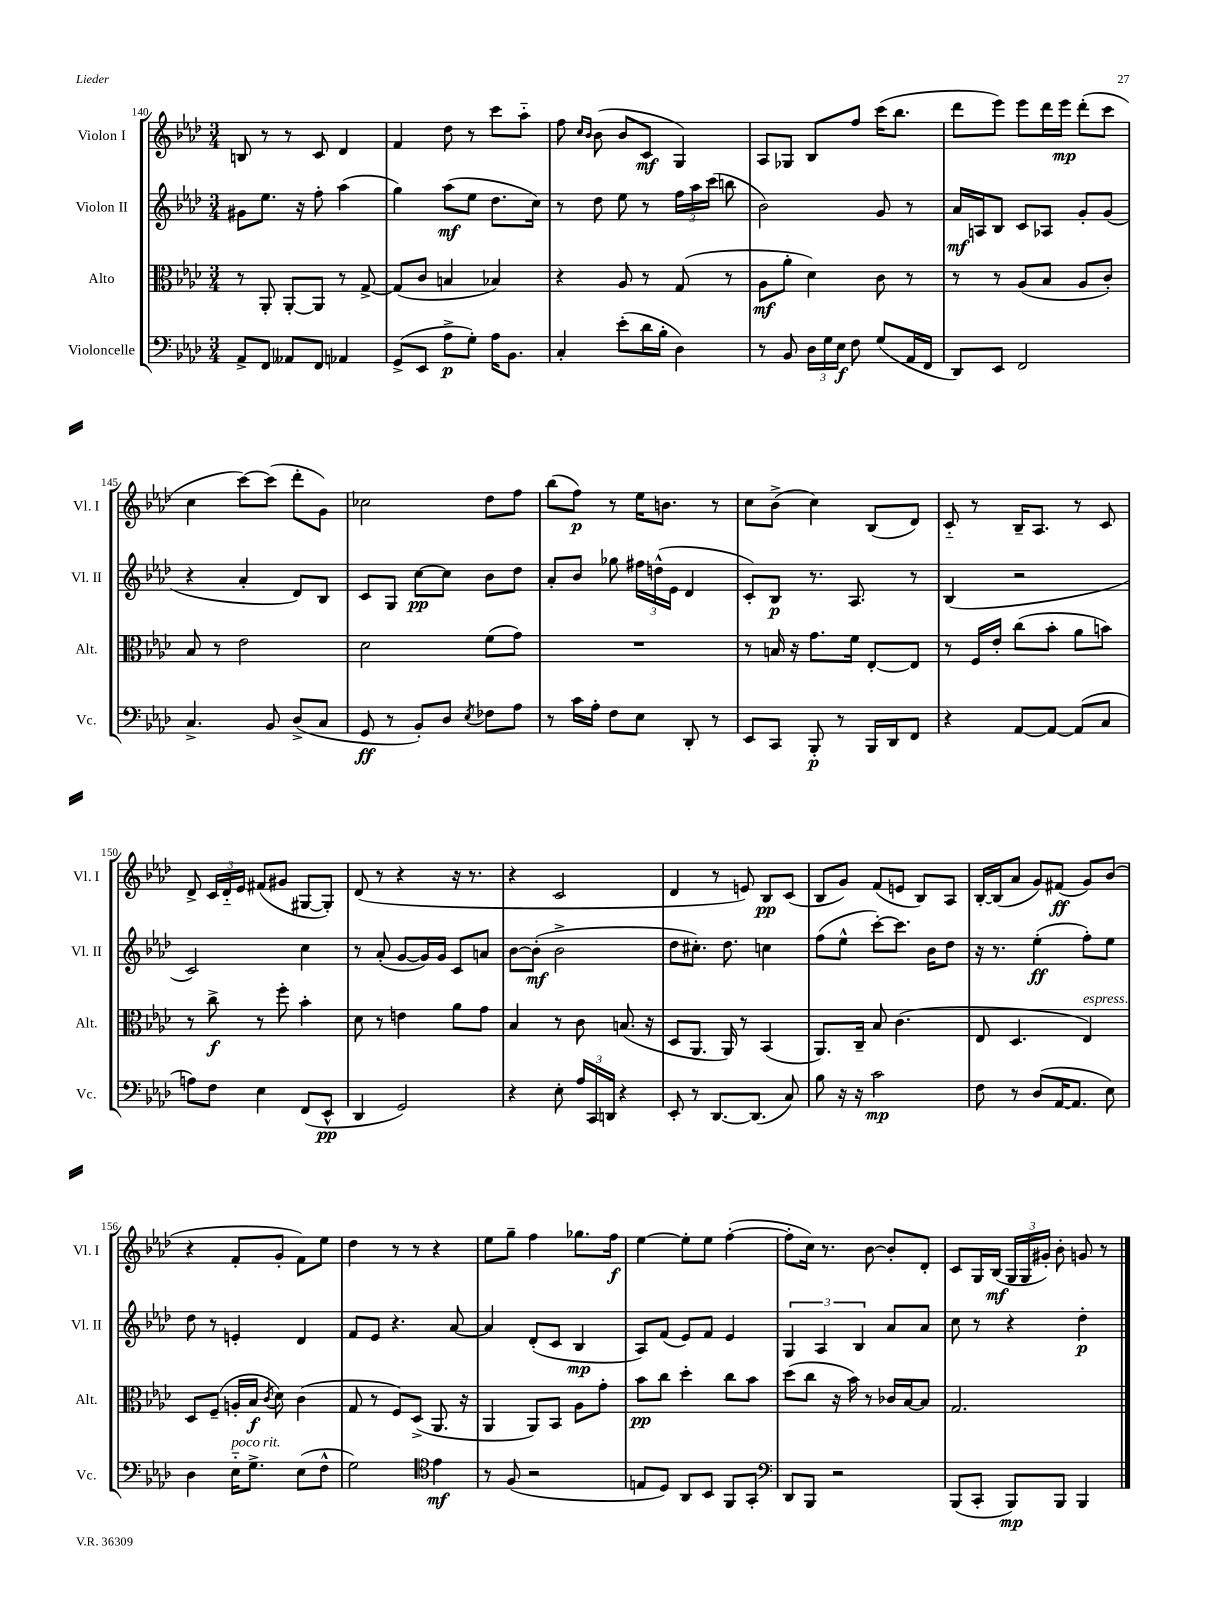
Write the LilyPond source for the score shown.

<<
\new StaffGroup <<
\new Staff = "s0" \with { instrumentName = "Violon I" shortInstrumentName = "Vl. I" } {
    \clef treble \key aes \major \numericTimeSignature \time 3/4
    \autoBeamOff b8 r8 r8 c'8 des'4 |
    f'4 des''8 r8 c'''8[ aes''8]-_ |
    f''8 \grace { c''16[ bes'16] } bes'8( bes'8[ c'8]\mf g4) |
    aes8[ ges8] bes8[ f''8] c'''16[( bes''8.] |
    des'''8[ ees'''8]) ees'''8[ des'''16 ees'''16]\mp des'''8[-.( c'''8] |
    c''4 c'''8[~) c'''8]( des'''8[-. g'8]) |
    ces''2 des''8[ f''8] |
    bes''8[( f''8]\p) r8 ees''16[ b'8.] r8 |
    c''8[ bes'8]->( c''4) bes8[( des'8]) |
    c'8-_ r8 bes16[-- aes8.] r8 c'8 |
    des'8-> \tuplet 3/2 { c'16[ des'16-_ ees'16] } fis'8[( gis'8] gis8[~ gis8]-.) |
    des'8( r8 r4 r16 r8. |
    r4 c'2 |
    des'4 r8 e'8) bes8[\pp c'8]( |
    bes8[ g'8]) f'8[( e'8] bes8[) aes8] |
    bes16[~-. bes16( aes'8] g'8[) fis'8]\ff( g'8[) bes'8]( |
    r4 f'8[-. g'8]-. f'8[) ees''8] |
    des''4 r8 r8 r4 |
    ees''8[ g''8]-- f''4 ges''8.[ f''16]\f |
    ees''4~ ees''8[-. ees''8] f''4~-.( |
    f''8[-. c''16]) r8. bes'8~ bes'8[-. des'8]-. |
    c'8[ g16 bes16]\mf( \tuplet 3/2 { g16[ g16 gis'16]-.) } bes'8-. g'8 r8 \bar "|." |
}
\new Staff = "s1" \with { instrumentName = "Violon II" shortInstrumentName = "Vl. II" } {
    \clef treble \key aes \major \numericTimeSignature \time 3/4
    \autoBeamOff gis'8[ ees''8.] r16 f''8-. aes''4( |
    g''4) aes''8[\mf( ees''8] des''8.[ c''16]) |
    r8 des''8 ees''8 r8 \tuplet 3/2 { f''16[ aes''16 c'''16]( } b''8 |
    bes'2) g'8 r8 |
    aes'16[\mf a16 bes8] c'8[ aes8] g'8[-. g'8]( |
    r4 aes'4-. des'8[) bes8] |
    c'8[ g8] c''8[~\pp c''8] bes'8[ des''8] |
    aes'8[-. bes'8] ges''8 \tuplet 3/2 { fis''16[ d''16-^( ees'16] } des'4 |
    c'8[-.) bes8]\p r8. aes8. r8 |
    bes4( r2 |
    c'2) c''4 |
    r8 aes'8-.( g'8[~ g'16) g'16] c'8[ a'8] |
    bes'8[~ bes'8]-.\mf( bes'2-> |
    des''8[ cis''8.]-.) des''8. c''4 |
    f''8[( ees''8]-^ c'''8[~-.) c'''8.] bes'16[ des''8] |
    r16 r8. ees''4-.\ff( f''8[-.) ees''8] |
    des''8 r8 e'4-. des'4 |
    f'8[ ees'8] r4. aes'8~ |
    aes'4 des'8[-.( c'8] bes4\mp |
    aes8[) f'8]( ees'8[) f'8] ees'4 |
    \tuplet 3/2 { g4 aes4 bes4 } aes'8[ aes'8] |
    c''8 r8 r4 des''4-.\p \bar "|." |
}
\new Staff = "s2" \with { instrumentName = "Alto" shortInstrumentName = "Alt." } {
    \clef alto \key aes \major \numericTimeSignature \time 3/4
    \autoBeamOff r8 aes,8-. aes,8[~-. aes,8] r8 g8~-> |
    g8[( c'8] b4 bes4) |
    r4 aes8 r8 g8( r8 |
    aes8[\mf aes'8]-. des'4) c'8 r8 |
    r8 r8 aes8[( bes8] aes8[ c'8]-.) |
    bes8 r8 ees'2 |
    des'2 f'8[( g'8]) |
    R2. |
    r8 b16 r16 g'8.[ f'16] ees8[~-. ees8] |
    r8 f16[ ees'16]-. c''8[( bes'8]-. aes'8[ b'8]) |
    r8 c''8->\f r8 f''8-. bes'4-. |
    des'8 r8 e'4 aes'8[ g'8] |
    bes4 r8 c'8 b8.( r16 |
    des8[ aes,8.] aes,16) r8 bes,4( |
    aes,8.[) c16]-- bes8 c'4.( |
    ees8 des4. ees4^\markup { \italic "espress." }) |
    des8[ f8]--( a16[-. bes16]\f \acciaccatura { c'8 } des'8) c'4( |
    g8 r8 f8[) des8]->( aes,8. r16 |
    aes,4 aes,8[) bes,8] aes8[ g'8]-. |
    bes'8[\pp c''8] des''4-. c''8[ bes'8] |
    des''8[( c''8] r16 bes'16) r8 ces'16[ bes16~ bes8] |
    g2. \bar "|." |
}
\new Staff = "s3" \with { instrumentName = "Violoncelle" shortInstrumentName = "Vc." } {
    \clef bass \key aes \major \numericTimeSignature \time 3/4
    \autoBeamOff aes,8[-> f,8] aeses,8[ f,8] aes,4 |
    g,8[->( ees,8] aes8[->\p g8]-.) aes16[ bes,8.] |
    c4-. ees'8[-.( des'16 bes16]-. des4) |
    r8 bes,8 \tuplet 3/2 { des16[ g16 ees16]\f } f8 g8[( aes,16 f,16] |
    des,8[) ees,8] f,2 |
    c4.-> bes,8 des8[->( c8] |
    g,8\ff r8 bes,8[-.) des8] \acciaccatura { ees8 } fes8[ aes8] |
    r8 c'16[ aes16]-. f8[ ees8] des,8-. r8 |
    ees,8[ c,8] bes,,8-.\p r8 bes,,16[ des,16 f,8] |
    r4 aes,8[~ aes,8]~ aes,8[( c8] |
    a8[) f8] ees4 f,8[( ees,8]-^\pp |
    des,4 g,2) |
    r4 ees8-. \tuplet 3/2 { aes16[ c,16 d,16] } r4 |
    ees,8-. r8 des,8.[~ des,8.]( c8) |
    bes8 r16 r16 c'2\mp |
    f8 r8 des8[( aes,16~ aes,8.] ees8) |
    des4 ees16[-_^\markup { \italic "poco rit." } g8.]-> ees8[( f8]-^ |
    g2) \clef tenor ees'4\mf |
    r8 f8( r2 |
    e8[ des8]) aes,8[ bes,8] f,8[ g,8]-. |
    \clef bass des,8[ bes,,8] r2 |
    bes,,8[( c,8]-. bes,,8[\mp) bes,,8] bes,,4 \bar "|." |
}
>>
>>
\layout { \context { \Score currentBarNumber = #140 } }
